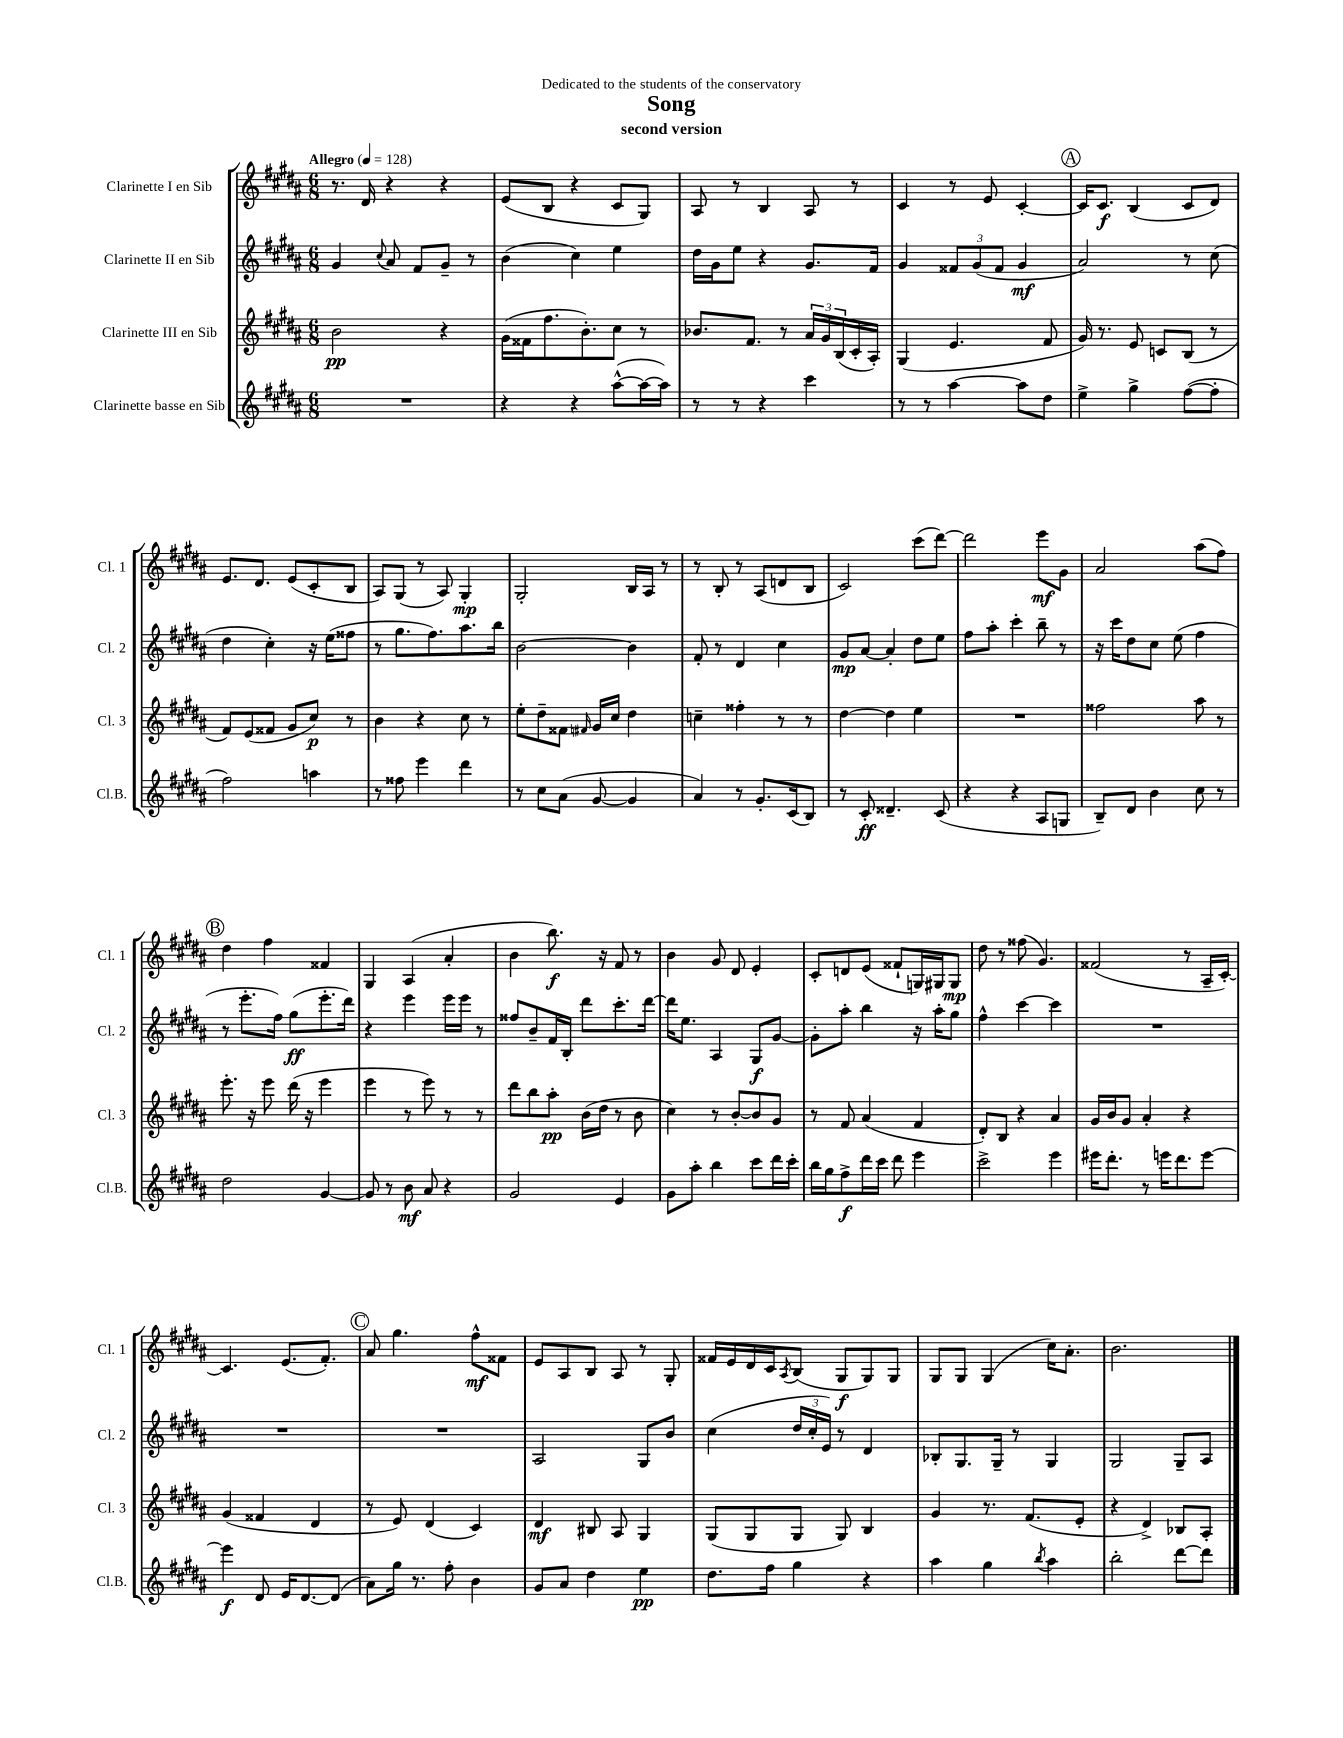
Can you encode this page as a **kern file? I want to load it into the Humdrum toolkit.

**kern	**kern	**kern	**kern
*staff4	*staff3	*staff2	*staff1
*clefG2	*clefG2	*clefG2	*clefG2
*k[f#c#g#d#a#]	*k[f#c#g#d#a#]	*k[f#c#g#d#a#]	*k[f#c#g#d#a#]
*M6/8	*M6/8	*M6/8	*M6/8
*MM128	*MM128	*MM128	*MM128
2.r	2b	4g#	8.r
.	.	.	16d#
.	.	8qqcc#	.
.	.	8a#	4r
.	.	8f#	.
.	4r	8g#~	4r
.	.	8r	.
=	=	=	=
4r	(16g#	(4b	(8e
.	16f##	.	.
.	8.ff#	.	8B
4r	.	4cc#)	4r
.	8.b')	.	.
([8aa#^^	8cc#	4ee	8c#
16aa#_	8r	.	8G#)
16aa#])	.	.	.
=	=	=	=
8r	8.b-	16dd#	8A#
.	.	16g#	.
8r	.	8ee	8r
.	8.f#	.	.
4r	.	4r	4B
.	8r	.	.
4ccc#	24a#	8.g#	8A#
.	24g#	.	.
.	(24B	.	.
.	16c#'	.	8r
.	16A#')	16f#	.
=	=	=	=
8r	(4G#	4g#	4c#
8r	.	.	.
[4aa#	4.e	12f##	8r
.	.	(12g#	.
.	.	.	8e
.	.	12f##	.
8aa#]	.	4g#	[4c#'
8dd#	8f#	.	.
=	=	=	=
4ee^	16g#)	2a#)	16c#]
.	8.r	.	8.c#
4gg#^	8e	.	(4B
.	8c	.	.
([8ff#	(8B	8r	8c#
8ff#']	8r	(8cc#	8d#)
=	=	=	=
2ff#)	8f#)	4dd#	8.e
.	(8e	.	.
.	.	.	8.d#
.	8f##	4cc#')	.
.	8g#	.	(8e
4aa	8cc#)	16r	8c#'
.	.	(16ee	.
.	8r	8ff##	8B
=	=	=	=
8r	4b	8r	8A#)
8ff##	.	8.gg#	(8G#
4eee	4r	.	8r
.	.	8.ff#)	.
.	.	.	8A#)
4ddd#	8cc#	8.aa#	4G#'
.	8r	.	.
.	.	16bb	.
=	=	=	=
8r	8ee'	[2b	2G#'
8cc#	8dd#~	.	.
(8a#	8f##	.	.
.	16qqf#	.	.
[8g#	16g#	.	.
.	16cc#	.	.
4g#]	4dd#	4b]	16B
.	.	.	16A#
.	.	.	8r
=	=	=	=
4a#)	4cc~	8f#'	8r
.	.	8r	8B'
8r	4ff##'	4d#	8r
8.g#'	.	.	(8A#
.	8r	4cc#	8d
(16c#	.	.	.
8B)	8r	.	8B
=	=	=	=
8r	[4dd#	8g#	2c#)
8c#'	.	[8a#	.
4.d##~	4dd#]	4a#']	.
.	4ee	8dd#	(8ccc#
(8c#	.	8ee	[8ddd#)
=	=	=	=
4r	2.r	8ff#	2ddd#]
.	.	8aa#'	.
4r	.	4ccc#'	.
8A#	.	8bb~	8eee
8G	.	8r	8g#
=	=	=	=
8B~)	2ff##	16r	2a#
.	.	16ccc#	.
8d#	.	8dd#	.
4b	.	8cc#	.
.	.	(8ee	.
8cc#	8aa#	4ff#	(8aa#
8r	8r	.	8ff#)
=	=	=	=
2dd#	8.eee'	8r	4dd#
.	.	8.eee'	.
.	16r	.	.
.	8eee	.	4ff#
.	.	16ff#)	.
.	(16ddd#	(8gg#	.
.	16r	.	.
[4g#	4eee	8.eee'	4f##
.	.	16ddd#)	.
=	=	=	=
8g#]	4eee	4r	4G#
8r	.	.	.
8b	8r	4eee	(4A#
8a#	8eee)	.	.
4r	8r	16eee	4a#'
.	.	16eee	.
.	8r	8r	.
=	=	=	=
2g#	8ddd#	8ff##	4b
.	8bb	8b~	.
.	8aa#'	16f#	8.bb)
.	.	16B'	.
.	(16b	8ddd#	.
.	16dd#	.	16r
4e	8r	8.ccc#'	8f#
.	8b	.	8r
.	.	[16ddd#	.
=	=	=	=
8g#	4cc#)	16ddd#]	4b
.	.	8.ee	.
8aa#'	.	.	.
4bb	8r	4A#	8g#
.	[8b'	.	8d#
8ccc#	8b]	8G#	4e'
16ddd#	8g#	[8g#	.
16ccc#'	.	.	.
=	=	=	=
16bb	8r	8g#']	8c#'
16gg#	.	.	.
8ff#^	8f#	8aa#'	8d
16ddd#	(4a#	4bb	(8e
16ccc#	.	.	.
8ddd#	.	.	8f##`
4eee	4f#	16r	16G)
.	.	16aa#'	16G#
.	.	8gg#	8G#
=	=	=	=
2ccc#^	8d#')	4ff#^^	8dd#
.	8B	.	8r
.	4r	[4ccc#	(8ff##
.	.	.	4.g#)
4eee	4a#	4ccc#]	.
=	=	=	=
16eee#	16g#	2.r	(2f##
8.ddd#'	16b	.	.
.	8g#	.	.
8r	4a#'	.	.
16eee	.	.	.
8.ddd#	.	.	.
.	4r	.	8r
[8eee	.	.	16A#~
.	.	.	[16c#')
=	=	=	=
4eee]	(4g#	2.r	4.c#]
8d#	4f##	.	.
16e	.	.	(8.e
[8.d#	.	.	.
.	4d#	.	.
.	.	.	8.f#')
(8d#]	.	.	.
=	=	=	=
8a#)	8r	2.r	8a#
16gg#	8e)	.	4.gg#
8.r	.	.	.
.	(4d#	.	.
8ff#'	.	.	.
4b	4c#)	.	8ff#^^
.	.	.	8f##
=	=	=	=
8g#	4d#	2A#	8e
8a#	.	.	8A#
4dd#	8B#	.	8B
.	8A#	.	8A#
4ee	4G#	8G#	8r
.	.	8b	8G#'
=	=	=	=
8.dd#	(8G#	(4cc#	16f##
.	.	.	16e
.	8G#	.	16d#
16ff#	.	.	16c#
.	.	.	8qA#
4gg#	8G#	24dd#	(8B
.	.	24cc#'	.
.	.	24e)	.
.	8G#)	8r	8G#
4r	4B	4d#	8G#)
.	.	.	8G#
=	=	=	=
4aa#	4g#	8B-'	8G#
.	.	8.G#	8G#
4gg#	8.r	.	(4G#
.	.	16G#~	.
.	.	8r	.
.	(8.f#	.	.
8qbb	.	.	.
4aa#	.	4G#	16cc#)
.	.	.	8.a#'
.	8e'	.	.
=	=	=	=
2bb'	4r	2G#	2.b
.	4d#^)	.	.
[8ddd#	8B-	8G#~	.
8ddd#]	8A#'	8A#	.
==	==	==	==
*-	*-	*-	*-
